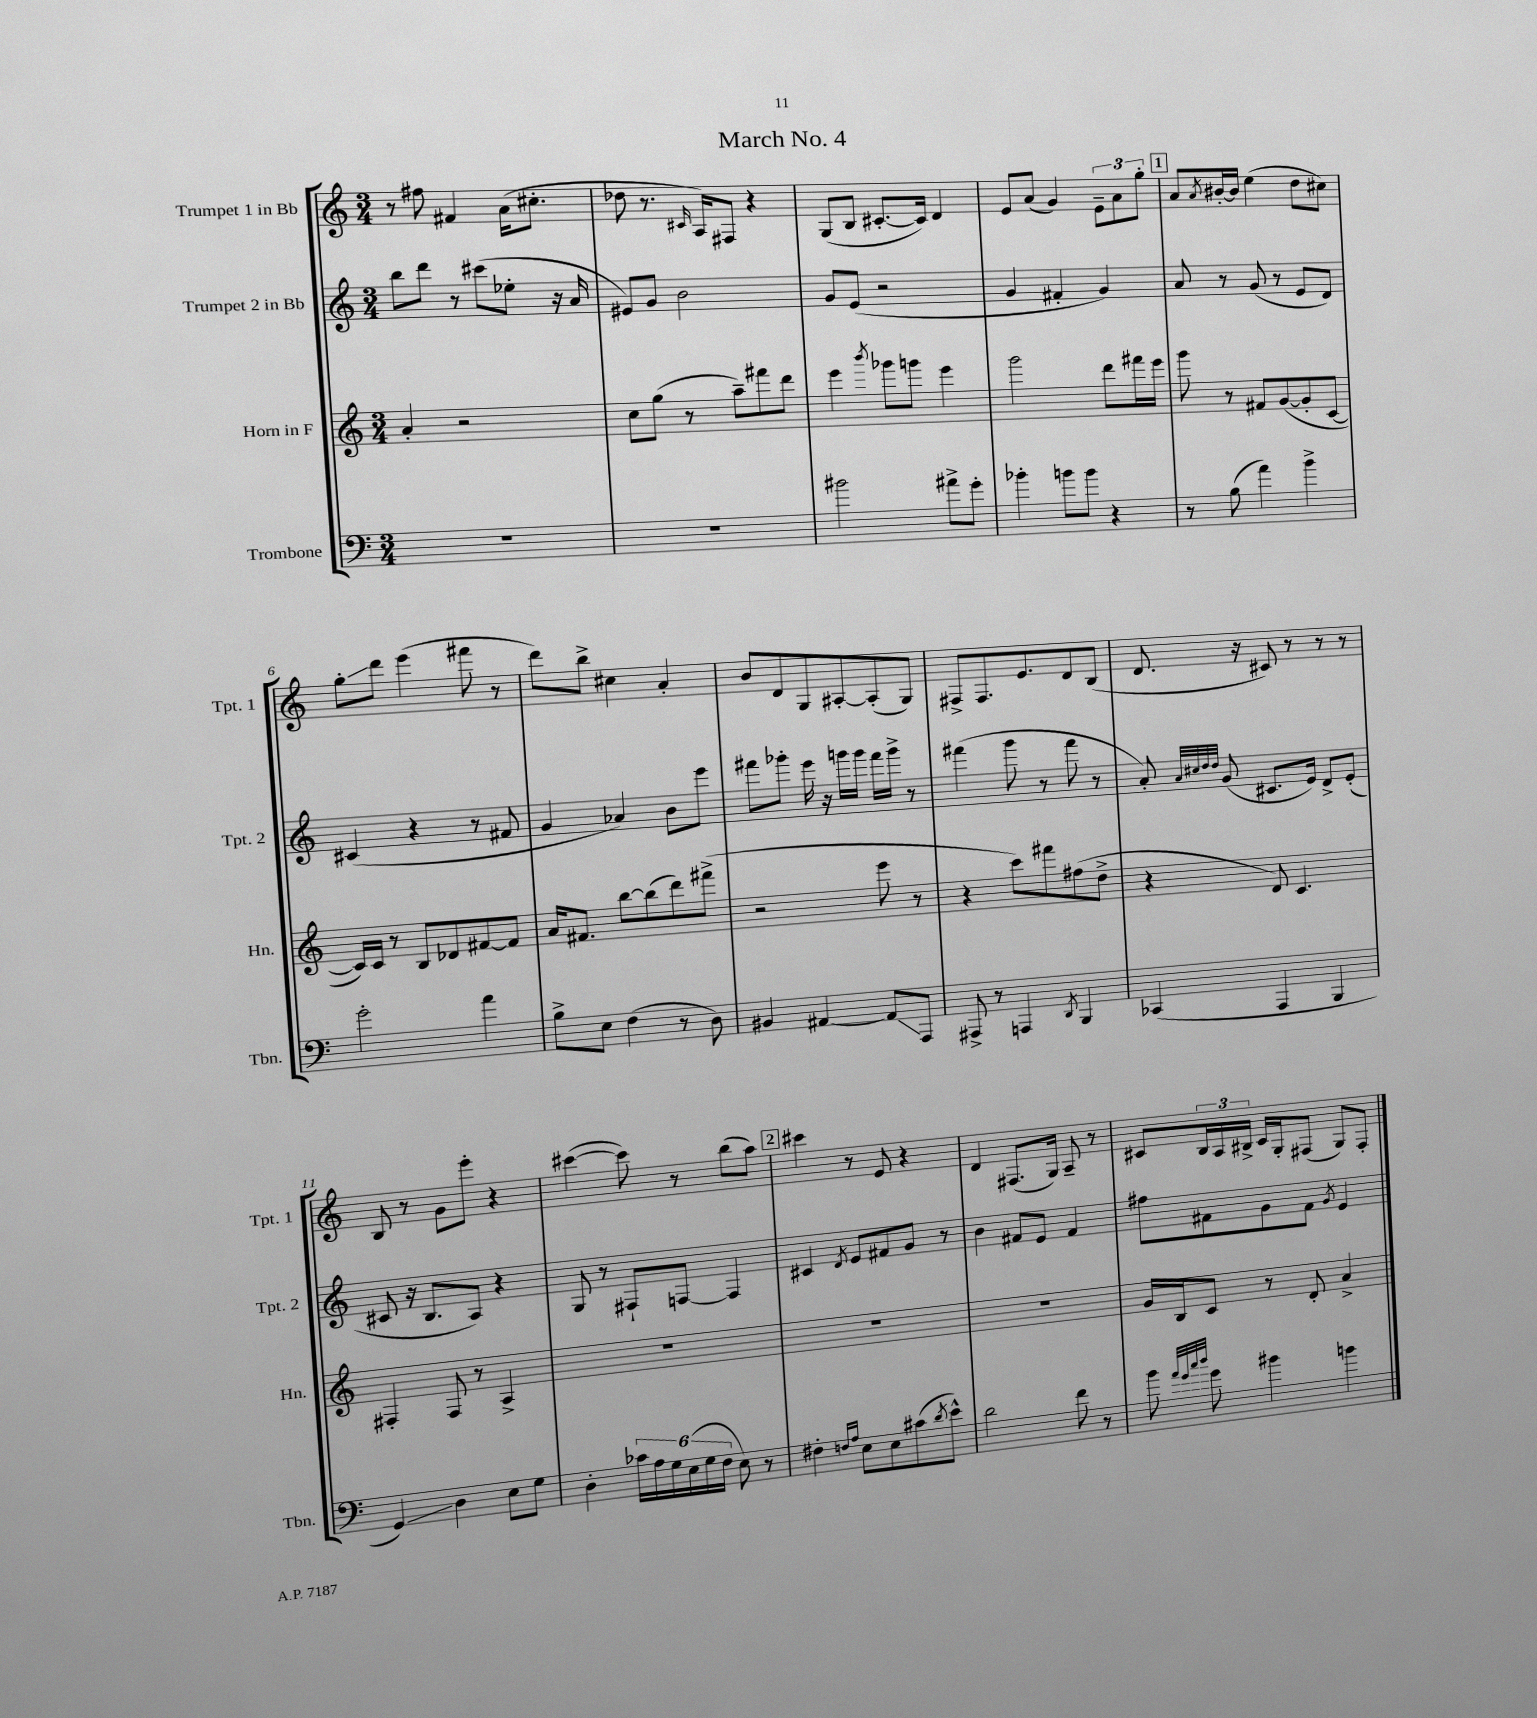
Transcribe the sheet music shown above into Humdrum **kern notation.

**kern	**kern	**kern	**kern
*staff4	*staff3	*staff2	*staff1
*clefF4	*clefG2	*clefG2	*clefG2
*k[]	*k[]	*k[]	*k[]
*M3/4	*M3/4	*M3/4	*M3/4
2.r	4a'/	8bb\L	8r
.	.	8ddd\J	8ff#\
.	2r	8r	4f#/
.	.	(8ccc#\L	.
.	.	8ee-'\J	(16a\LK
.	.	.	8.cc#'\J
.	.	16r	.
.	.	16a/	.
=	=	=	=
2.r	8cc\L	8e#/L)	8dd-\
.	(8gg\J	8g/J	8.r
.	8r	2b\	.
.	.	.	16qqc#/
.	.	.	16A/LK)
.	8aa~\L)	.	8F#/J
.	8fff#\	.	4r
.	8ddd\J	.	.
=	=	=	=
2b#\	4eee\	8g/L	(8G/L
.	.	(8e/J	8B/J
.	8qbbb/	.	.
.	8ggg-\L	2r	[8.c#'/L
.	8ggg\J	.	.
.	.	.	16c#/]Jk)
8a#^\L	4eee\	.	4d/
8g'\J	.	.	.
=	=	=	=
4b-'\	2ggg\	4g/	8e/L
.	.	.	(8a/J
8b\L	.	4f#'/	4g/)
8b\J	.	.	.
4r	8ddd\L	4g/)	12e~\L
.	.	.	12a\
.	16fff#\L	.	.
.	.	.	12gg'\J
.	16eee\JJ	.	.
=	=	=	=
8r	8ggg\	8a/	8a/L
.	.	.	8qa/
(8B\	8r	8r	[16b#'/L
.	.	.	16b#/]JJ
4a\)	8f#/L	(8g/	(4ee\
.	([8g/	8r	.
4b^\	8g'/]	8e/L	8dd\L
.	[8c/J	8d/J)	8cc#\J)
=	=	=	=
2g'\	16c/]LL)	(4c#/	8gg'\L
.	16c/JJ	.	.
.	8r	.	8ddd\J
.	8B/L	4r	(4eee\
.	8d-/	.	.
4a\	[8f#/	8r	8fff#\
.	8f#/]J	8f#/	8r
=	=	=	=
8B^\L	16a/LK	4g/	8ddd\L)
.	8.f#/J	.	.
8E\J	.	.	8bb^\J
(4F\	[8bb\L	4a-/)	4cc#\
.	(8bb\]	.	.
8r	8ddd\)	8b\L	4a'/
8D\)	(8fff#^\J	8eee\J	.
=	=	=	=
4BB#/	2r	8fff#\L	8b/L
.	.	8ggg-'\J	8d/
[4AA#/	.	16eee\	8G/
.	.	16r	.
.	.	16ggg\LL	[8A#'/
.	.	16ggg\JJ	.
8AA#/]L	8eee\	16fff#\LL	(8A#'/]
.	.	16ggg^\JJ	.
8AAA/J	8r	8r	8G/J)
=	=	=	=
8AAA#^/	4r	(4fff#\	8F#^/L
8r	.	.	8.F#/
4AAA/	8ccc\L)	8ggg\	.
.	.	.	8.e/
.	8fff#\	8r	.
8qDD/	.	.	.
4BBB/	(8ff#\	8fff#\	8d/
.	8dd^\J	8r	(8B/J
=	=	=	=
(4CC-/	4r	8a'/)	8.d/
.	.	32qqa/LLL	.
.	.	32qqcc#/	.
.	.	32qqdd/	.
.	.	32qqdd/JJJ	.
.	.	(8g/	.
.	.	.	16r
4AAA/	8d/)	8.c#/L	8c#/)
.	4.c/	.	8r
.	.	16e/Jk)	.
4BBB/	.	8d^/L	8r
.	.	(8e'/J	8r
=	=	=	=
4GG/)	4F#'/	8c#/	8B/
.	.	16r	8r
.	.	8.B/L	.
4D\	8F#/	.	8g\L
.	8r	8A/J)	8eee'\J
8E\L	4A^/	4r	4r
8G\J	.	.	.
=	=	=	=
4D'\	2.r	8G/	([4ccc#\
.	.	8r	.
24c-\LL	.	8F#`/L	8ccc#\])
24A\	.	.	.
24G\	.	.	.
(24E\	.	[8F/J	8r
24G\	.	.	.
24F\JJ	.	.	.
8E\)	.	4F/]	(8bb\L
8r	.	.	8aa\J)
=	=	=	=
4F#'\	2.r	4c#/	4ccc#\
16qqF/LL	.	.	.
16qqA/JJ	.	8qd/	.
8E\L	.	8e/L	8r
8E\	.	8f#/	8e/
(8c#\	.	8g/J	4r
8qd/	.	.	.
8e^^\J)	.	8r	.
=	=	=	=
2d\	2.r	4b\	4d/
.	.	8f#/L	(8.F#/L
.	.	8e/J	.
.	.	.	16G/Jk)
8f\	.	4f#/	8A~/
8r	.	.	8r
=	=	=	=
8b\	16g/LL	8ff#\L	8c#/L
.	16B/J	.	.
32qqa/LLL	.	.	.
32qqg/	.	.	.
32qqcc/	.	.	.
32qqdd/JJJ	.	.	.
8g\	8c/J	8f#\	24B/L
.	.	.	24A/
.	.	.	24B#^/JJ
4b#\	8r	8g\	16c#/LL
.	.	.	16G'/J
.	8d'/	8f#\J	(8F#/J
.	.	8qg/	.
4b\	4a^/	4e/	8G/L)
.	.	.	8F#'/J
==	==	==	==
*-	*-	*-	*-
